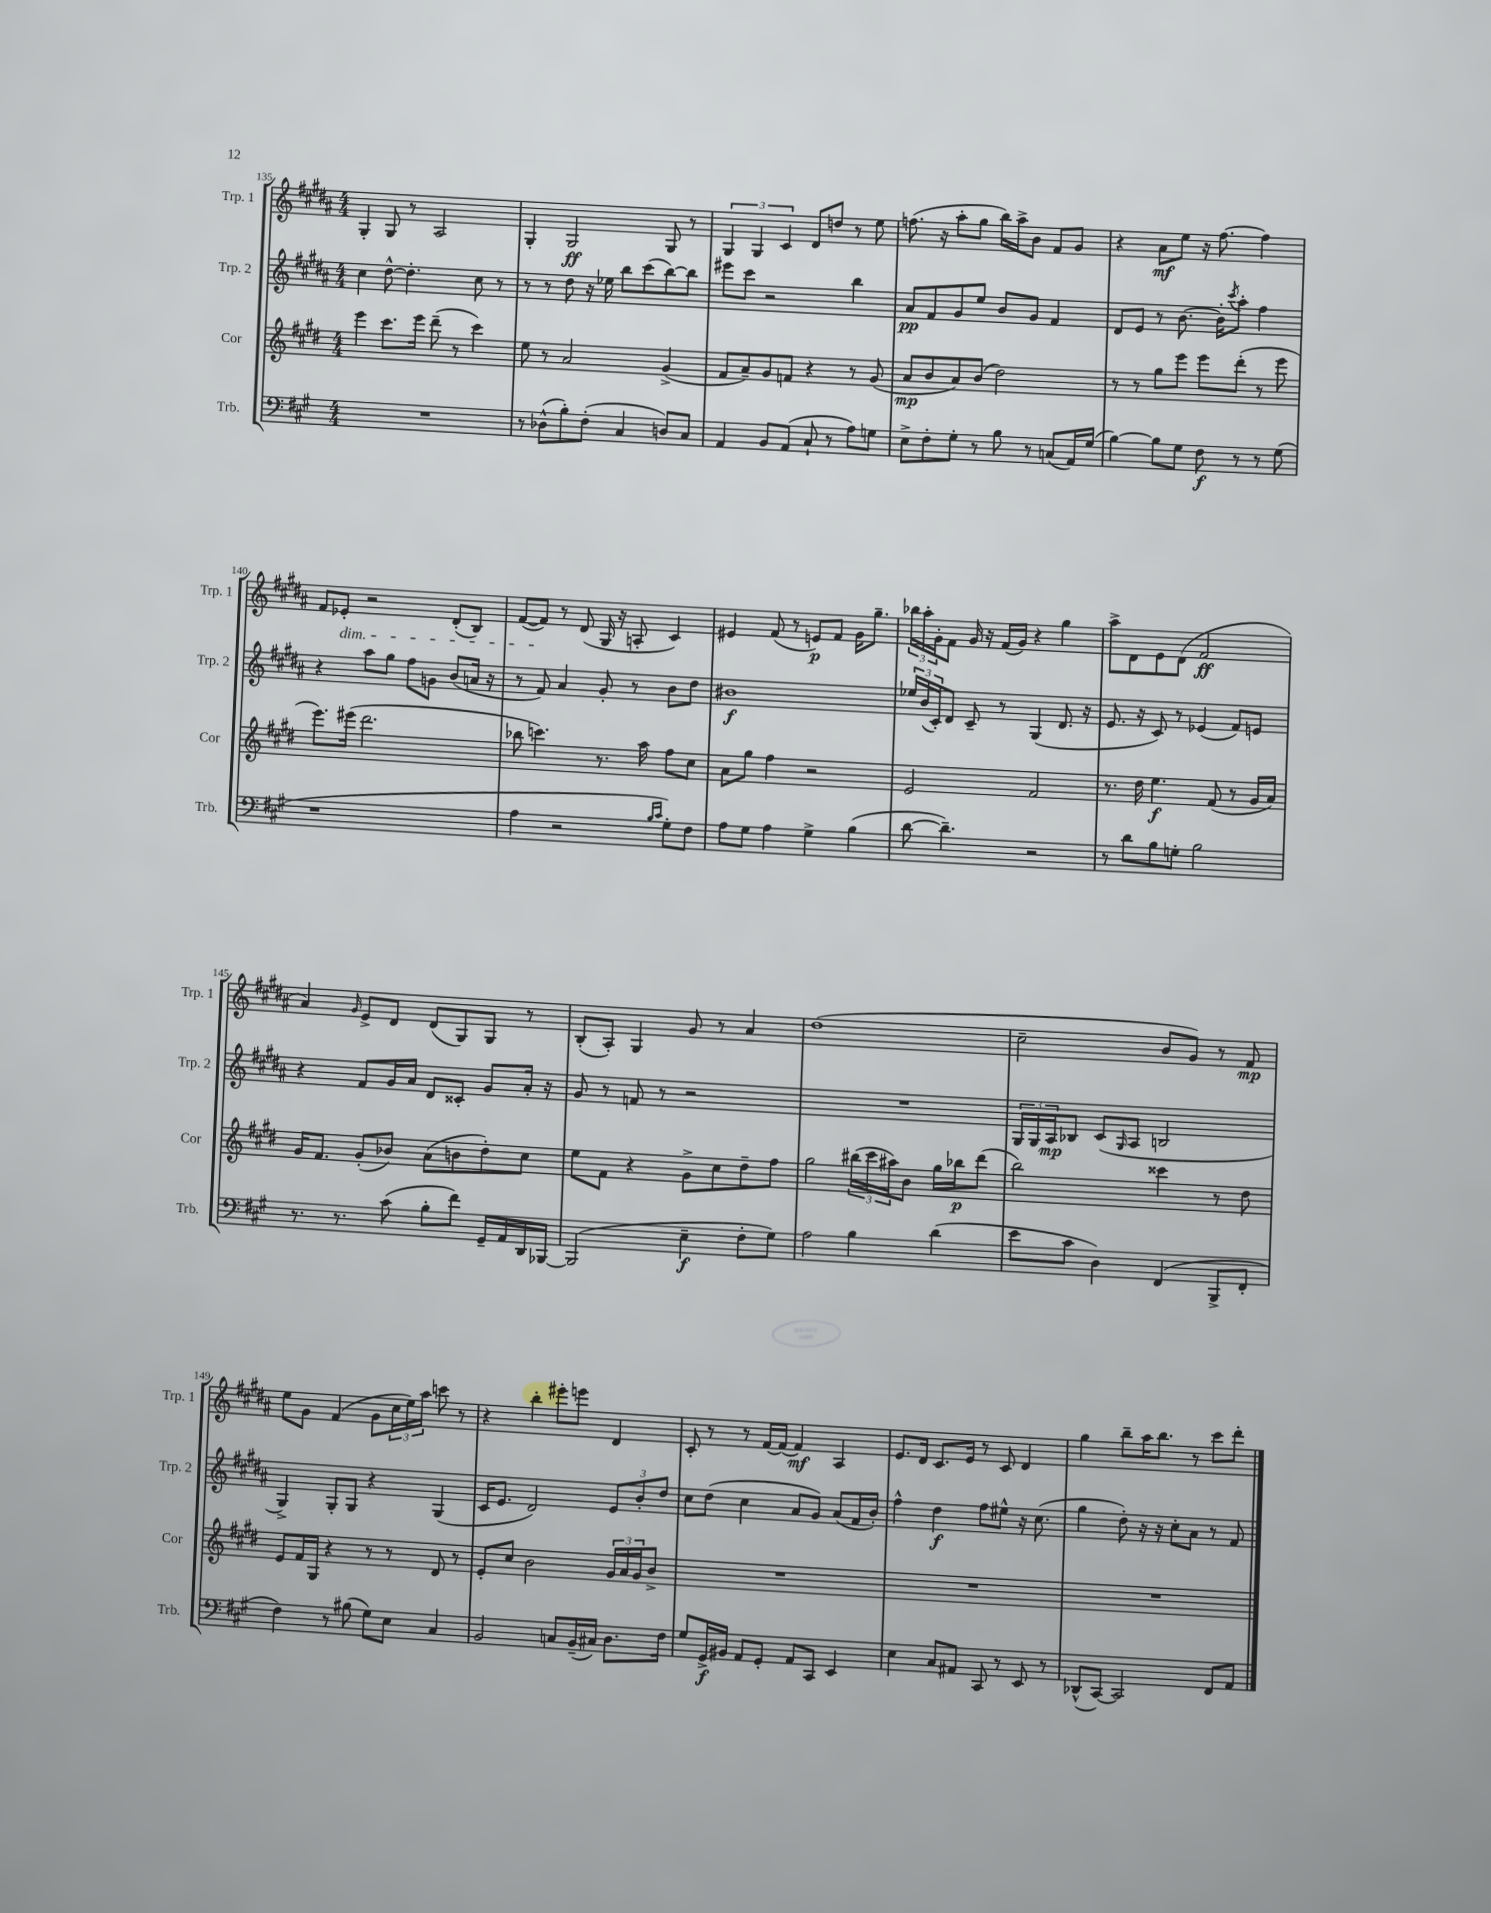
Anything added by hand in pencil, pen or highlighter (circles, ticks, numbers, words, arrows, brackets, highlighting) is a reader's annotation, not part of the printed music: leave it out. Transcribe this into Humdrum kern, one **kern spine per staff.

**kern	**kern	**kern	**kern
*staff4	*staff3	*staff2	*staff1
*clefF4	*clefG2	*clefG2	*clefG2
*k[f#c#g#]	*k[f#c#g#d#]	*k[f#c#g#d#a#]	*k[f#c#g#d#a#]
*M4/4	*M4/4	*M4/4	*M4/4
1r	4eee	4cc#	4G#'
.	8.ccc#	[8dd#^^	8G#
.	.	4.dd#']	8r
.	16eee	.	.
.	(8ddd#~	.	2A#
.	8r	.	.
.	4ccc#)	8cc#	.
.	.	8r	.
=	=	=	=
8r	8ee	8r	4G#'
(8D-^^	8r	8r	.
8B')	2a	8dd#	2G#
(8F#'	.	16r	.
.	.	16ee-	.
4C#	.	8bb	.
.	.	(8ccc#	.
8D)	(4g#^	[8bb)	8G#
8C#	.	8bb]	8r
=	=	=	=
4AA	8f#	8eee#	6G#
.	8a~)	8ccc#	.
.	.	.	6G#
8BB	8g#	2r	.
.	.	.	6c#
(8AA	8f	.	.
8C#`	4r	.	8d#
8r	.	.	8dd
8A)	8r	4bb	8r
8G	(8g#	.	8ee
=	=	=	=
8E^	8a	8a#	(8.ff
8F#'	8b	8f#	.
.	.	.	16r
8G#'	8a)	8g#	8aa#'
8r	(8b	8ee	8gg#
8B	2dd#)	8b	16bb)
.	.	.	16aa#^
8r	.	8g#	8b
(8C	.	4f#	8f#
16AA)	.	.	8g#
(16G#	.	.	.
=	=	=	=
[4B)	8r	8d#	4r
.	8r	8e	.
8B]	8gg#	8r	8a#
8G#	8eee	[8.b	8ee
8F#	8eee	.	16r
.	.	16b']	[8.ff#
.	.	8qccc#	.
8r	(8ddd#'	8aa#'	.
8r	8r	4ff#	4ff#]
(8G#	8eee	.	.
=	=	=	=
1r	8.eee)	4r	8f#
.	.	.	8e-'
.	(16eee#	.	.
.	2.ddd#	8aa#	2r
.	.	8gg#	.
.	.	8ff#	.
.	.	8g	.
.	.	(8b	(8d#'
.	.	16a	8B)
.	.	16r	.
=	=	=	=
4A	8bb-	8r	([8f#
.	4.ccc)	8f#)	8f#])
2r	.	4a#	8r
.	.	.	(8d#
.	8.r	8g#'	16G#
.	.	.	16r
.	.	8r	8A'
.	16aa	.	.
16qqB	.	.	.
16qqc#	.	.	.
8G#')	8ff#	8b	4c#)
8F#	8cc#	8dd#	.
=	=	=	=
8A	8a	1b#	4e#
8G#	8gg#	.	.
4A	4ff#	.	(8f#
.	.	.	8r
4G#^	2r	.	8e)
.	.	.	8f#
(4B	.	.	16g#
.	.	.	8.gg#~
=	=	=	=
[8d	2e	24ee-	24bb-
.	.	(24b	24aa#'
.	.	24c#')	24g#'
4.d~])	.	8d#	8f#
.	.	8c#~	16g#
.	.	.	16r
.	.	8r	(16f#
.	.	.	16g#)
2r	2f#	(4G#	4r
.	.	8.d#	4gg#
.	.	16r	.
=	=	=	=
8r	8.r	8.e	8aa#^
8d	.	.	8d#
.	16dd#	16r	.
8B	4.ee	8c#)	8e
8G'	.	8r	(8d#
2B	.	(4e-	2f#
.	(8f#	.	.
.	8r	8f#)	.
.	16g#	8e	.
.	16a)	.	.
=	=	=	=
8.r	16g#	4r	4a#)
.	8.f#	.	.
8.r	.	.	.
.	.	.	16qqg#
.	(8g#'	8f#	8e^
(8c#	8b-)	16g#	8d#
.	.	16a#	.
8B'	(8a	8d#	(8d#
8f#)	8b	8c##'	8G#)
16GG#~	8dd#')	8g#	8G#
16AA	.	.	.
16DD	8cc#	16a#'	8r
[16BBB-	.	16r	.
=	=	=	=
(2BBB-]	8ee	8g#	(8B'
.	8f#	8r	8A#')
.	4r	8f	4G#
.	.	8r	.
4E~	8g#^	2r	8g#
.	8cc#	.	8r
8F#'	8dd#~	.	4a#
8G#)	8ff#	.	.
=	=	=	=
2A	2gg#	1r	(1dd#
4B	(24bb#	.	.
.	24ccc#	.	.
.	24aa#)	.	.
.	8b	.	.
(4d	16gg#	.	.
.	16bb-	.	.
.	(8ddd#	.	.
=	=	=	=
8e	2bb)	24G#	2cc#~
.	.	24G#	.
.	.	24A#	.
8c#	.	8B-	.
4D)	.	(8c#	.
.	.	16qqG#	.
.	.	8A#	.
(4FF#	4ccc##	2B	8b
.	.	.	8g#)
8BBB^	8r	.	8r
8FF#'	8dd#	.	8f#
=	=	=	=
4F#)	8e	4G#^)	8ee
.	16f#	.	8g#
.	16G#	.	.
8r	4r	8G#'	(4f#
(8B#	.	8G#	.
8G#)	8r	4r	8g#
8E	8r	.	24cc#
.	.	.	24ee)
.	.	.	24aa#
4C#	8d#	(4G#	8ccc
.	8r	.	8r
=	=	=	=
2BB	8e'	16c#	4r
.	.	8.e	.
.	8cc#	.	.
.	2b	2d#)	4bb'
8C	.	.	8eee#'
(16BB~	.	.	8eee
16C#)	.	.	.
8.D	24g#	12e	4d#
.	24a	.	.
.	24g#	12b'	.
.	8b^	.	.
.	.	12dd#	.
16F#	.	.	.
=	=	=	=
8G#	1r	8cc#	8c#'
16GG#^	.	(8dd#	8r
16BB#	.	.	.
8AA	.	4cc#	8r
8GG#'	.	.	[16f#
.	.	.	(16f#]
8AA	.	8a#	4f#)
8CC#	.	8g#)	.
4EE	.	(8a#	4A#
.	.	16f#	.
.	.	16b')	.
=	=	=	=
4E	1r	4ff#^^	8.e
.	.	.	16d#
8C#	.	4dd#	8.c#
8AA#	.	.	.
.	.	.	16e
8CC#	.	8ff#	8r
8r	.	8ee#^^	8c#
8EE	.	16r	4d#
.	.	(8.cc#	.
8r	.	.	.
=	=	=	=
(8DD-^^	1r	4gg#	4gg#
[8CC#)	.	.	.
2CC#]	.	8dd#')	8bb~
.	.	16r	16aa#
.	.	16r	8.bb
.	.	8cc#'	.
.	.	8a#	8r
8FF#	.	8r	8ccc#
8AA	.	8f#	8ddd#'
==	==	==	==
*-	*-	*-	*-
